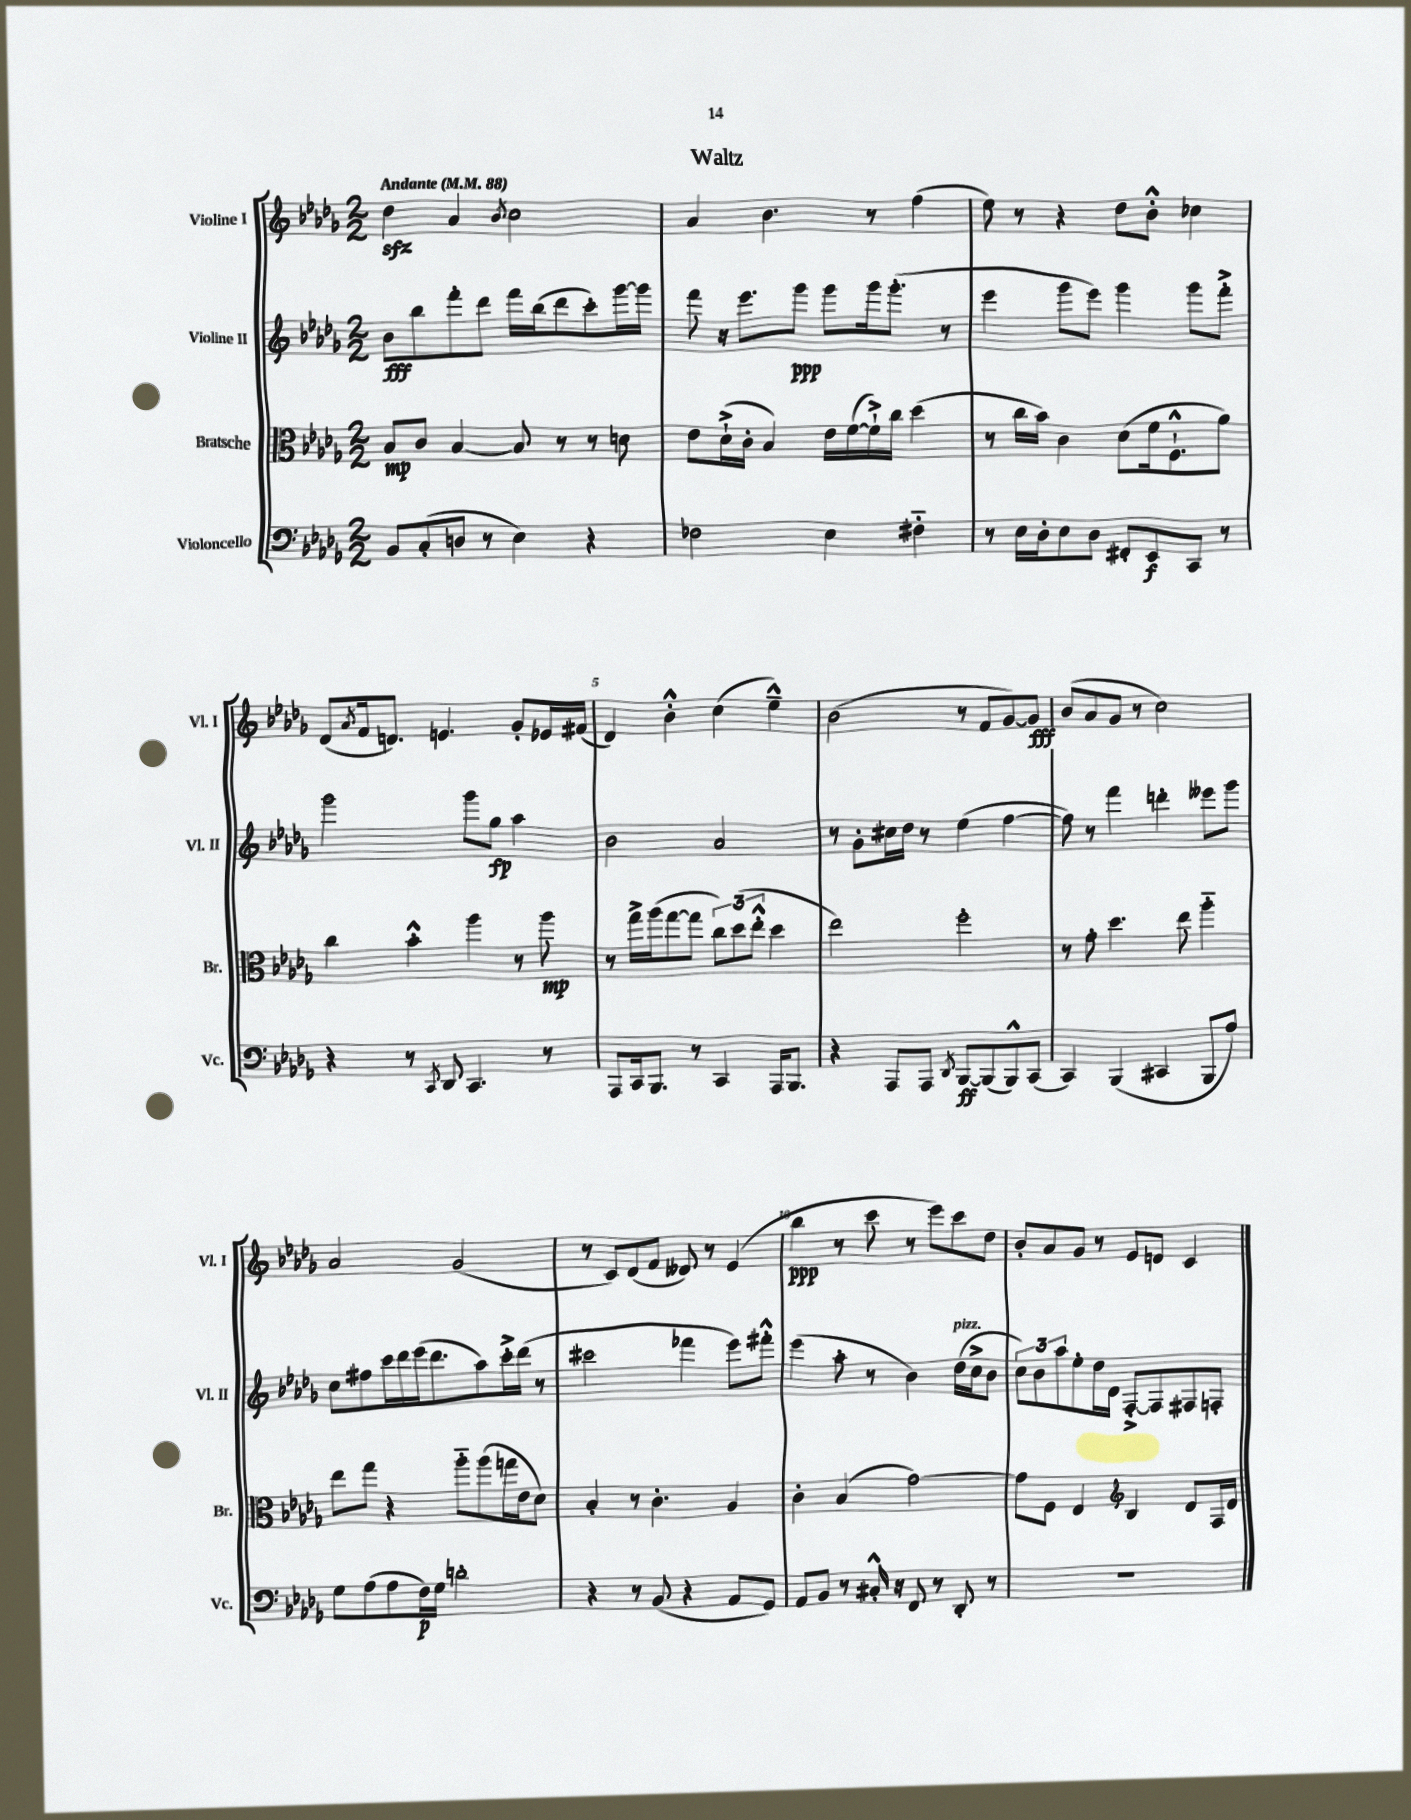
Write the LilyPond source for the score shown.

\header { title = "Waltz" }
<<
\new StaffGroup <<
\new Staff = "s0" \with { instrumentName = "Violine I" shortInstrumentName = "Vl. I" } {
    \clef treble \key des \major \numericTimeSignature \time 2/2 \tempo "Andante" 4 = 88
    des''4\sfz aes'4 \acciaccatura { bes'8 } c''2 |
    aes'4 bes'4. r8 f''4( |
    ees''8) r8 r4 des''8 bes'8-.-^ ces''4 |
    des'8( \acciaccatura { aes'8 } f'16 d'8.) e'4. ges'8-. ees'16 fis'16( |
    des'4) bes'4-.-^ c''4( ees''4---^) |
    bes'2( r8 f'8 ges'8~) ges'8\fff |
    bes'8( aes'8 ges'8 r8 c''2) |
    aes'2 ges'2( |
    r8 c'8) des'8( f'8 deses'8) r8 ees'4( |
    bes''4\ppp r8 c'''8 r8 ees'''8) c'''8 des''8 |
    bes'8-. aes'8 ges'8 r8 ees'8 d'8 c'4 \bar "|." |
}
\new Staff = "s1" \with { instrumentName = "Violine II" shortInstrumentName = "Vl. II" } {
    \clef treble \key des \major \numericTimeSignature \time 2/2
    bes'8\fff bes''8 f'''8-. des'''8 f'''16 bes''16( des'''8 c'''8-.) ges'''16~ ges'''16 |
    f'''8 r16 ees'''8. ges'''8\ppp ges'''8 ges'''16 ges'''8.-.( r8 |
    ees'''4 ges'''8 ees'''8) ges'''4 ges'''8 f'''8-.-> |
    ges'''2 ges'''8 ges''8\fp aes''4 |
    bes'2 aes'2 |
    r8 ges'8-. cis''16 des''16 r8 ees''4( f''4~ |
    f''8) r8 f'''4 d'''4-. eeses'''8 ges'''8 |
    c''8 fis''8 c'''16 des'''16 ees'''16( des'''8. aes''8) c'''16-.-> des'''16( r8 |
    cis'''2 fes'''4 ees'''8) fis'''8-.-^ |
    ees'''4( aes''8-. r8 bes'4) des''16^\markup { \italic "pizz." }( c''16-> bes'8 |
    \tuplet 3/2 { c''8) bes'8 aes''8 } ees''8-. des''16 des'16 f8~-.-> f8 fis8 f8-. \bar "|." |
}
\new Staff = "s2" \with { instrumentName = "Bratsche" shortInstrumentName = "Br." } {
    \clef alto \key des \major \numericTimeSignature \time 2/2
    bes8\mp c'8 bes4~ bes8 r8 r8 d'8 |
    ees'8 des'16-!->( c'16-. bes4) ees'16 f'16~( f'16-!->) c''16 des''4( |
    r8 c''16 bes'16) c'4 des'8( f'16 f8.-!-^ aes'8) |
    c''4 bes'4-.-^ aes''4 r8 aes''8\mp |
    r8 ges''16-> aes''16( ges''8~ ges''8 \tuplet 3/2 { c''8) des''8( ees''8-.-^ } des''4 |
    ees''2) f''2-. |
    r8 ges'8-. des''4. ees''8 aes''4-_ |
    ees''8 ges''8 r4 aes''8-_ aes''8( g''16 ees'16 des'8) |
    bes4-. r8 c'4.-. aes4 |
    c'4-. bes4( ges'2~) |
    ges'8 f8 ees4 \clef treble bes4 des'8 f16 des'16 \bar "|." |
}
\new Staff = "s3" \with { instrumentName = "Violoncello" shortInstrumentName = "Vc." } {
    \clef bass \key des \major \numericTimeSignature \time 2/2
    bes,8 c8-.( d8 r8 ees4) r4 |
    fes2 ees4 fis4-_ |
    r8 ees16 des16-. ees8 des8 fis,8-. ees,8\f c,8 r8 |
    r4 r8 \acciaccatura { c,8 } des,8 c,4. r8 |
    aes,,8 c,16 bes,,8. r8 c,4 aes,,16 bes,,8. |
    r4 aes,,8 aes,,8 \acciaccatura { des,8 } bes,,8~\ff bes,,8( bes,,8-^) c,8( |
    c,4) bes,,4( cis,4 bes,,8 aes8) |
    ges8 aes8( aes8 f16\p) ges16 d'2-. |
    r4 r8 bes,8( r4 aes,8 ges,8) |
    aes,8 bes,8 r8 cis16-.-^ r16 f,8 r8 des,8-. r8 |
    R1 \bar "|." |
}
>>
>>
\layout { \context { \Score \override BarNumber.break-visibility = ##(#f #t #t) barNumberVisibility = #(every-nth-bar-number-visible 5) } }
